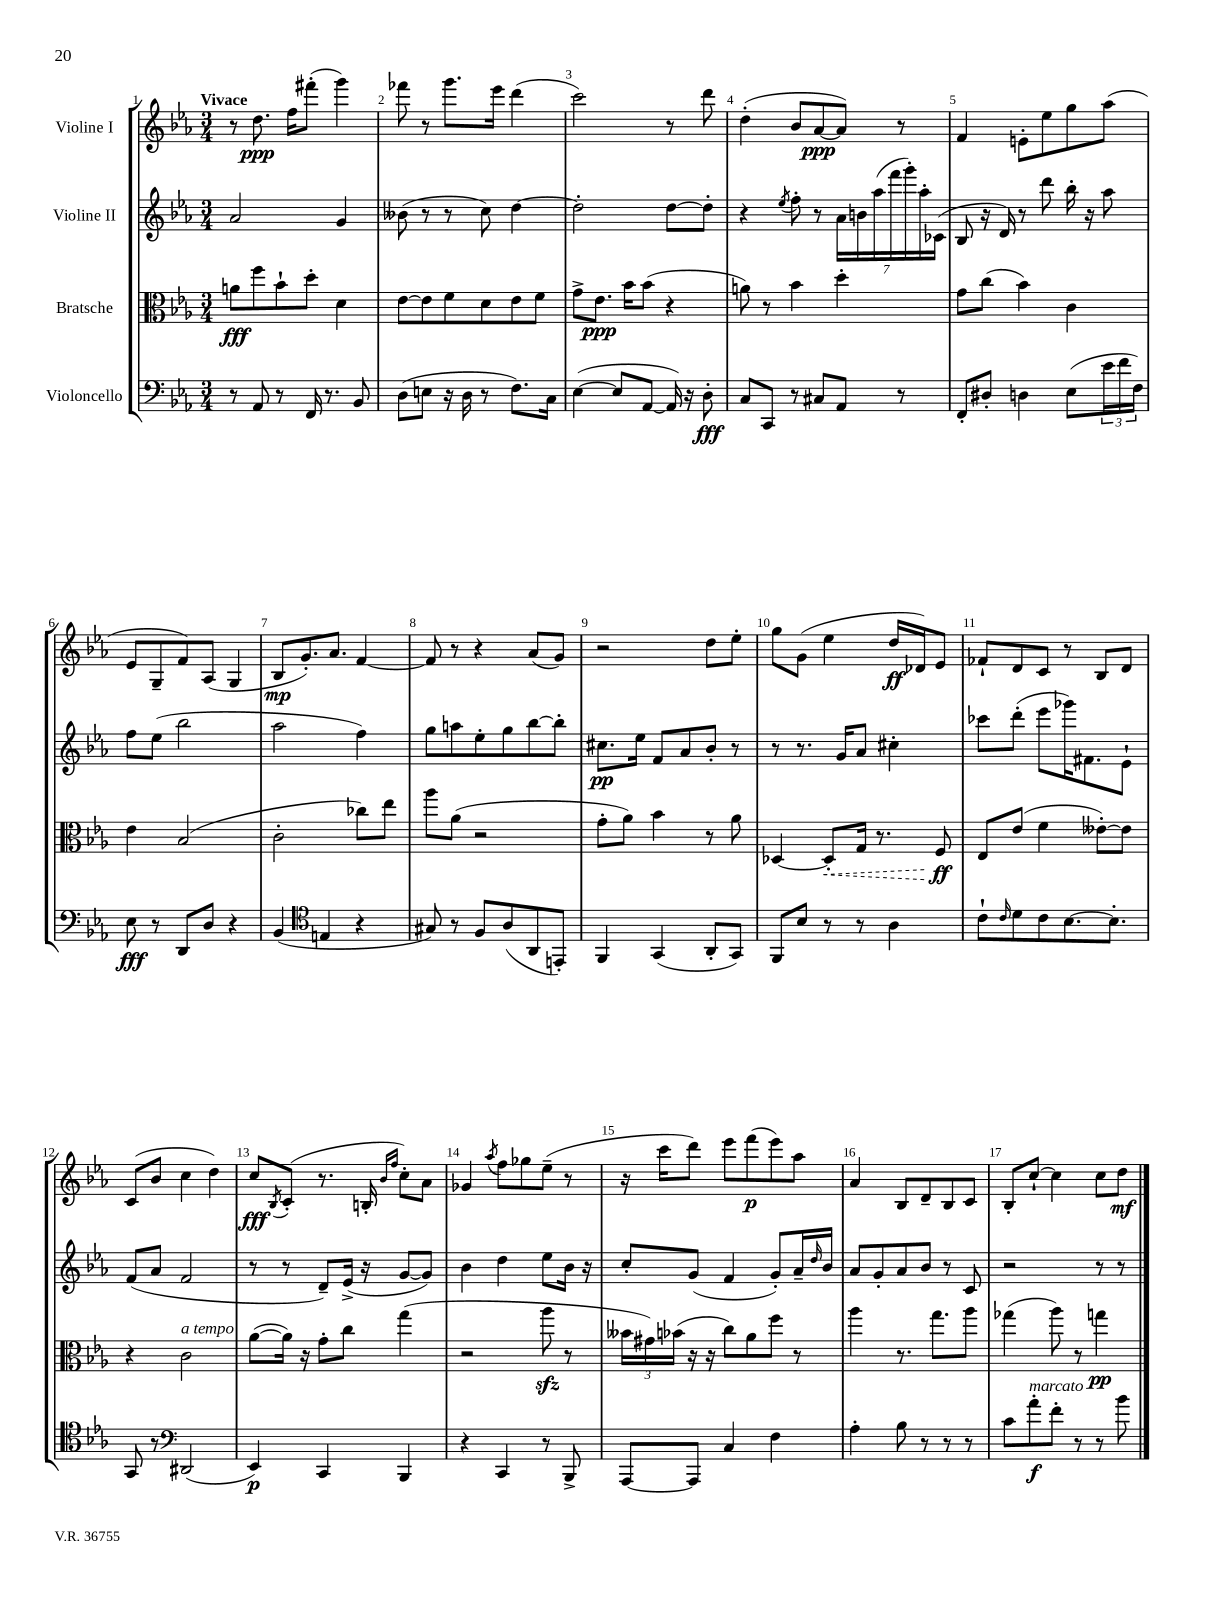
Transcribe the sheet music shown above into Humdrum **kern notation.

**kern	**dynam	**kern	**dynam	**kern	**dynam	**kern	**dynam
*part4	*part4	*part3	*part3	*part2	*part2	*part1	*part1
*staff4	*staff4	*staff3	*staff3	*staff2	*staff2	*staff1	*staff1
*I"Violoncello	*	*I"Bratsche	*	*I"Violine II	*	*I"Violine I	*
*clefF4	*	*clefC3	*	*clefG2	*	*clefG2	*
*k[b-e-a-]	*	*k[b-e-a-]	*	*k[b-e-a-]	*	*k[b-e-a-]	*
*M3/4	*	*M3/4	*	*M3/4	*	*M3/4	*
=1	=1	=1	=1	=1	=1	=1	=1
!	!	!	!	!	!	!LO:TX:a:B:t=Vivace	!
8r	.	8an\L	fff	2a-/	.	8r	.
8AA-/	.	8ff\	.	.	.	8.dd\	ppp
8r	.	8b-`\	.	.	.	.	.
.	.	.	.	.	.	16ff\KL	.
16FF/	.	8dd'\J	.	.	.	(8fff#X'\J	.
8.r	.	.	.	.	.	.	.
.	.	4d\	.	4g/	.	4ggg\)	.
8BB-/	.	.	.	.	.	.	.
=2	=2	=2	=2	=2	=2	=2	=2
(8D\L	.	[8e-\L	.	(8b--X\	.	8fff-X\	.
8En\J	.	8e-\]	.	8r	.	8r	.
16r	.	8f\	.	8r	.	8.ggg\L	.
16D\	.	.	.	.	.	.	.
8r	.	8d\	.	8cc\)	.	.	.
.	.	.	.	.	.	16eee-\Jk	.
8.F\L)	.	8e-\	.	[4dd\	.	(4ddd\	.
.	.	8f\J	.	.	.	.	.
16C\Jk	.	.	.	.	.	.	.
=3	=3	=3	=3	=3	=3	=3	=3
([4E-\	.	8g^\L	.	2dd'\]	.	2ccc\)	.
.	.	8.e-\J	ppp	.	.	.	.
8E-/L]	.	.	.	.	.	.	.
.	.	16b-\KL	.	.	.	.	.
[8AA-/J	.	(8b-\J	.	.	.	.	.
16AA-/])	.	4r	.	[8dd\L	.	8r	.
16r	.	.	.	.	.	.	.
8D'\	fff	.	.	8dd'\J]	.	8ddd\	.
=4	=4	=4	=4	=4	=4	=4	=4
8C/L	.	8an\)	.	4r	.	(4dd'\	.
8CC/J	.	8r	.	.	.	.	.
.	.	.	.	8qee-/	.	.	.
8r	.	4b-\	.	8ff'\	.	8b-/L	.
8C#X/L	.	.	.	8r	.	[8a-/	ppp
8AA-/J	.	4dd'\	.	28a-\LL	.	8a-/J])	.
.	.	.	.	28bn\	.	.	.
.	.	.	.	(28aa-\	.	.	.
.	.	.	.	28fff\	.	.	.
8r	.	.	.	.	.	8r	.
.	.	.	.	28ggg'\)	.	.	.
.	.	.	.	28aa-'\	.	.	.
.	.	.	.	(28c-X\JJ	.	.	.
=5	=5	=5	=5	=5	=5	=5	=5
8FF'/L	.	8g\L	.	8B-/	.	4f/	.
8D#X'/J	.	(8cc\J	.	16r	.	.	.
.	.	.	.	16d/)	.	.	.
4Dn\	.	4b-\)	.	8r	.	8en'\L	.
.	.	.	.	8ddd\	.	8ee-\	.
(8E-\L	.	4c\	.	16bb-'\	.	8gg\	.
.	.	.	.	16r	.	.	.
24e-\L	.	.	.	8aa-\	.	(8aa-\J	.
24f\	.	.	.	.	.	.	.
24F\JJ)	.	.	.	.	.	.	.
!!LO:LB:g=z
=6	=6	=6	=6	=6	=6	=6	=6
8E-\	fff	4e-\	.	8ff\L	.	8e-/L	.
8r	.	.	.	(8ee-\J	.	8G~/	.
8DD/L	.	(2B-/	.	2bb-\	.	8f/)	.
8D/J	.	.	.	.	.	(8A-/J	.
4r	.	.	.	.	.	4G/	.
=7	=7	=7	=7	=7	=7	=7	=7
(4BB-/	.	2c'\	.	2aa-\	.	8B-/L	mp
.	.	.	.	.	.	8.g'/)	.
*clefC4	*	*	*	*	*	*	*
4En/	.	.	.	.	.	.	.
.	.	.	.	.	.	8.a-/J	.
4r	.	8cc-X\L)	.	4ff\)	.	[4f/	.
.	.	8ee-\J	.	.	.	.	.
=8	=8	=8	=8	=8	=8	=8	=8
8G#X/)	.	8aa-\L	.	8gg\L	.	8f/]	.
8r	.	(8a-\J	.	8aan\	.	8r	.
8F/L	.	2r	.	8ee-'\	.	4r	.
(8A-/	.	.	.	8gg\	.	.	.
8AA-/	.	.	.	[8bb-\	.	(8a-/L	.
8EEn'/J)	.	.	.	8bb-'\J]	.	8g/J)	.
=9	=9	=9	=9	=9	=9	=9	=9
4FF/	.	8g'\L	.	8.cc#X\L	pp	2r	.
.	.	8a-\J)	.	.	.	.	.
.	.	.	.	16ee-\Jk	.	.	.
(4GG/	.	4b-\	.	8f/L	.	.	.
.	.	.	.	8a-/	.	.	.
8AA-'/L	.	8r	.	8b-'/J	.	8dd\L	.
8GG/J)	.	8a-\	.	8r	.	8ee-'\J	.
=10	=10	=10	=10	=10	=10	=10	=10
8FF/L	.	[4D-X/	.	8r	.	8gg\L	.
8B-/J	.	.	.	8.r	.	(8g\J	.
!	!	!	!LO:HP:b	!	!	!	!
8r	.	8D-'/L]	<	.	.	4ee-\	.
.	.	.	.	16g/KL	.	.	.
8r	.	16G/Jk	.	8a-/J	.	.	.
.	.	8.r	.	.	.	.	.
4A-\	.	.	.	4cc#X'\	.	16dd/LL	ff
.	.	.	.	.	.	16d-X/J)	.
.	.	8F/	ff	.	.	8e-/J	.
.	.	.	[	.	.	.	.
=11	=11	=11	=11	=11	=11	=11	=11
8c`\L	.	8E-/L	.	8ccc-X\L	.	8f-X`/L	.
16qqc/	.	.	.	.	.	.	.
8d\	.	(8e-/J	.	(8ddd'\J	.	8d/	.
8c\	.	4f\	.	8eee-\L	.	8c/J	.
[8.B-\	.	.	.	16ggg-X\K)	.	8r	.
.	.	.	.	8.f#X\	.	.	.
.	.	[8e--X'\L)	.	.	.	8B-/L	.
8.B-'\J]	.	.	.	.	.	.	.
.	.	8e--\J]	.	8e-`\J	.	8d/J	.
!!LO:LB:g=z
=12	=12	=12	=12	=12	=12	=12	=12
8GG/	.	4r	.	(8f/L	.	(8c/L	.
8r	.	.	.	8a-/J	.	8b-/J	.
*clefF4	*	*	*	*	*	*	*
!	!	!LO:TX:a:i:t=a tempo	!	!	!	!	!
(2DD#X/	.	2c\	.	2f/	.	4cc\	.
.	.	.	.	.	.	4dd\)	.
=13	=13	=13	=13	=13	=13	=13	=13
4EE-/)	p	([8a-\L	.	8r	.	8cc/L	fff
.	.	.	.	.	.	8qB-/	.
.	.	16a-\Jk])	.	8r	.	(8c'/J	.
.	.	16r	.	.	.	.	.
4CC/	.	8g'\L	.	8d~/L)	.	8.r	.
.	.	8cc\J	.	(16e-^/Jk	.	.	.
.	.	.	.	16r	.	16Bn'/	.
.	.	.	.	.	.	16qqb-/LL	.
.	.	.	.	.	.	16qqff/JJ	.
4BBB-/	.	(4gg\	.	[8g/L	.	8cc'\L)	.
.	.	.	.	8g/J])	.	8a-\J	.
=14	=14	=14	=14	=14	=14	=14	=14
4r	.	2r	.	4b-\	.	4g-X/	.
.	.	.	.	.	.	8qaa-/	.
4CC/	.	.	.	4dd\	.	8ff\L	.
.	.	.	.	.	.	8gg-X\	.
8r	.	8aa-zz\	.	8ee-\L	.	(8ee-~\J	.
8BBB-^/	.	8r	.	16b-\Jk	.	8r	.
.	.	.	.	16r	.	.	.
=15	=15	=15	=15	=15	=15	=15	=15
[8AAA-/L	.	24b--X\LL	.	8cc'/L	.	16r	.
.	.	24g#X\)	.	.	.	.	.
.	.	.	.	.	.	16ccc\KL	.
.	.	(24b-X\JJ	.	.	.	.	.
8AAA-/J]	.	16r	.	(8g/J	.	8ddd\J)	.
.	.	16r	.	.	.	.	.
4C/	.	8cc\L)	.	4f/	.	8eee-\L	.
.	.	8a-\	.	.	.	(8fff\	p
4F\	.	8ff\J	.	8g'/L)	.	8eee-\)	.
.	.	8r	.	16a-~/L	.	8aa-\J	.
.	.	.	.	16qqdd/	.	.	.
.	.	.	.	16b-/JJ	.	.	.
=16	=16	=16	=16	=16	=16	=16	=16
4A-'\	.	4aa-\	.	8a-/L	.	4a-/	.
.	.	.	.	8g'/	.	.	.
8B-\	.	8.r	.	8a-/	.	8B-/L	.
8r	.	.	.	8b-/J	.	8d~/	.
.	.	8.gg\L	.	.	.	.	.
8r	.	.	.	8r	.	8B-/	.
8r	.	8aa-\J	.	8c/	.	8c/J	.
=17	=17	=17	=17	=17	=17	=17	=17
8c\L	.	(4gg-X\	.	2r	.	8B-'/L	.
!LO:TX:a:i:t=marcato	!	!	!	!	!	!	!
8a-'\	f	.	.	.	.	[8cc`/J	.
8f'\J	.	8aa-\)	.	.	.	4cc\]	.
8r	.	8r	.	.	.	.	.
8r	.	4ggn\	pp	8r	.	8cc\L	.
8b-\	.	.	.	8r	.	8dd\J	mf
==	==	==	==	==	==	==	==
*-	*-	*-	*-	*-	*-	*-	*-
